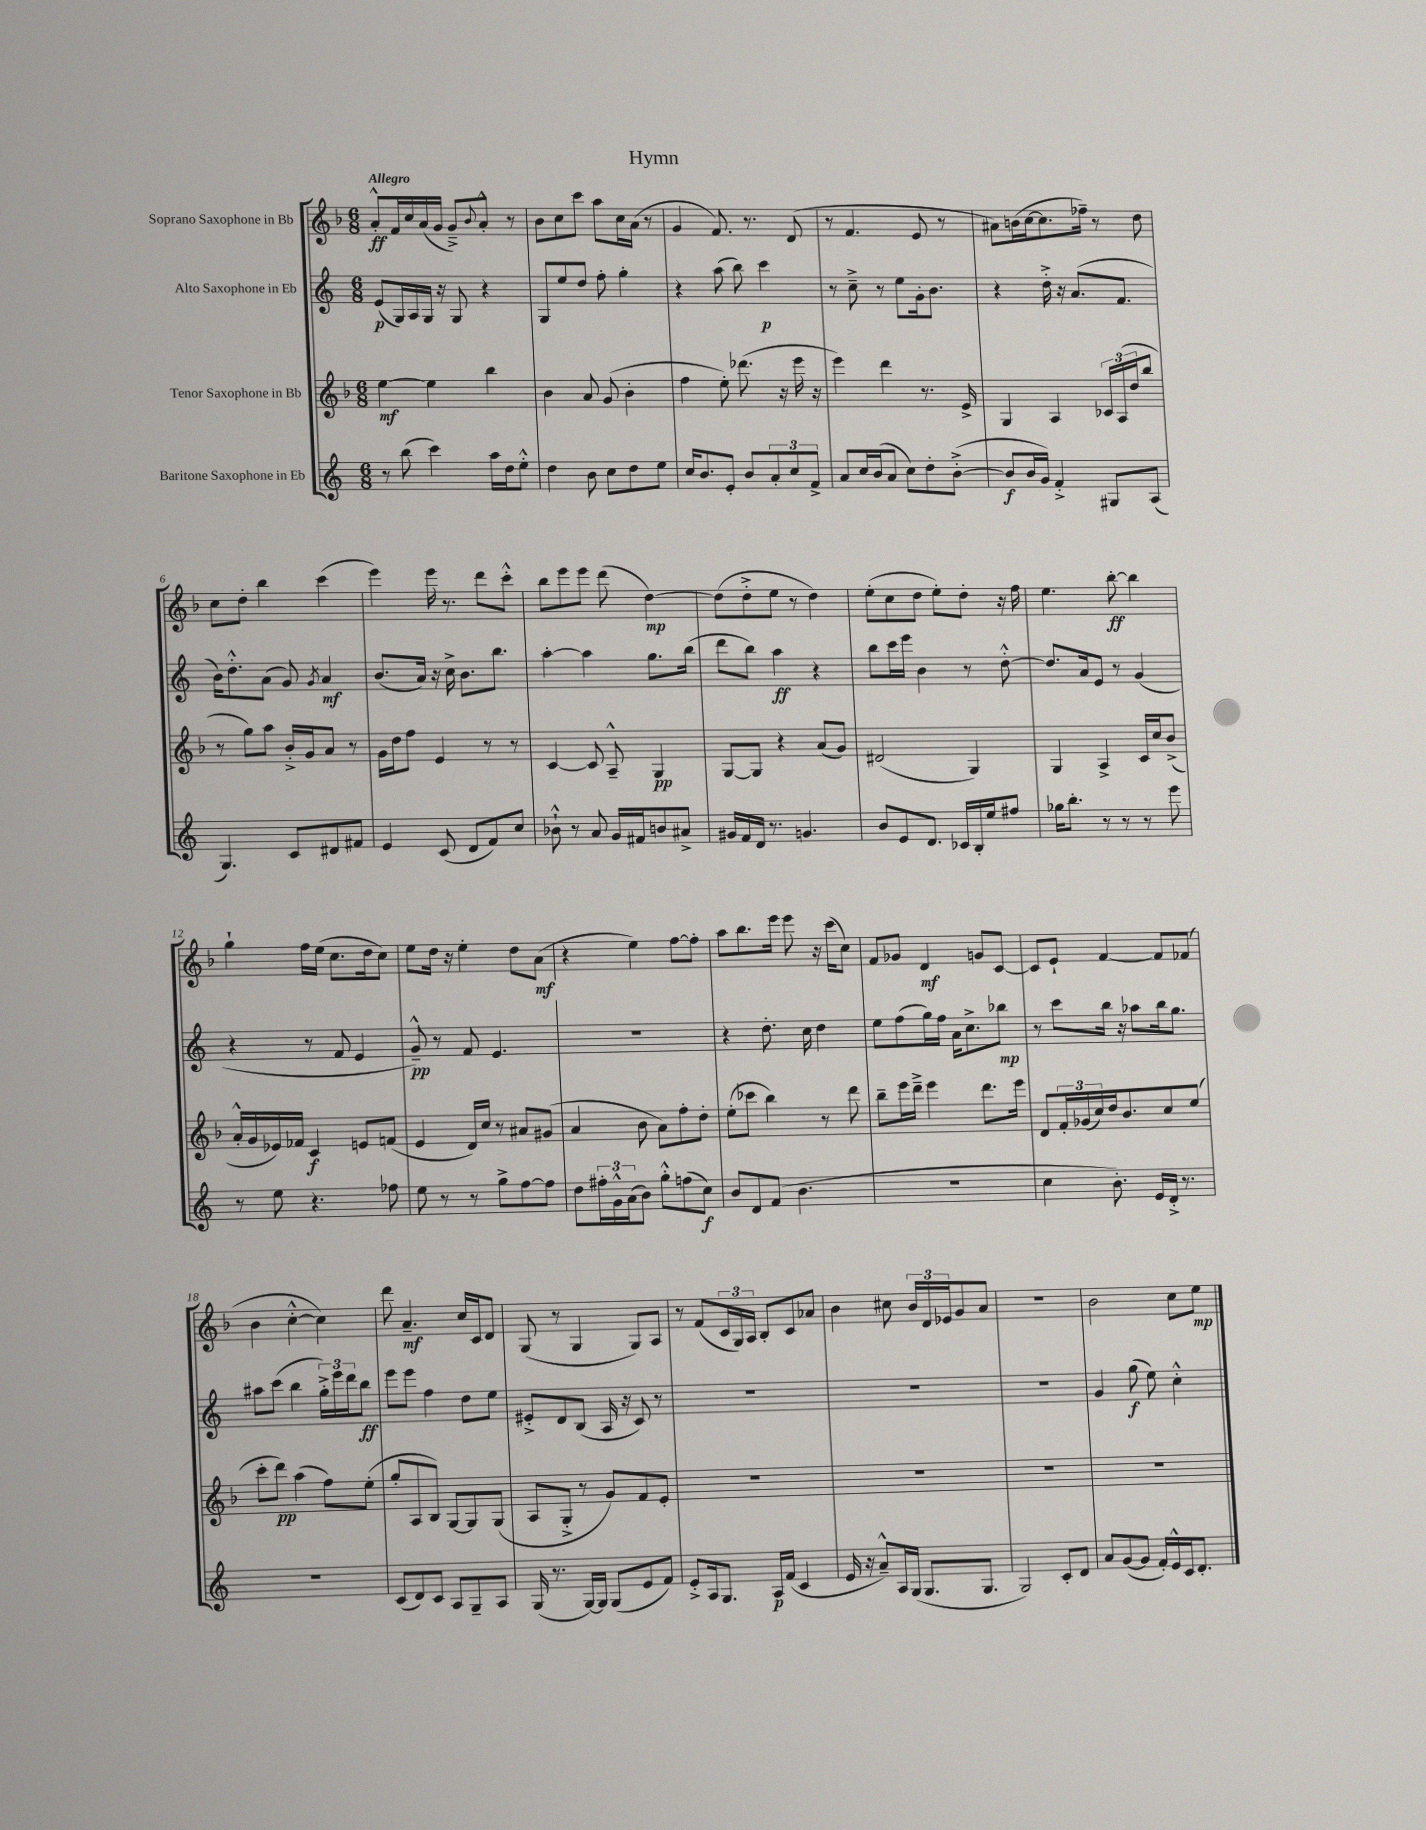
\header { title = "Hymn" }
<<
\new StaffGroup <<
\new Staff = "s0" \with { instrumentName = "Soprano Saxophone in Bb" } {
    \clef treble \key f \major \numericTimeSignature \time 6/8 \tempo "Allegro"
    a'8-.-^\ff f'16 c''16 a'16( g'16 g'8--->) \appoggiatura { bes'8 } a'8-.-^ r8 |
    bes'8 c''8 c'''8 a''8 c''16 a'16( r8 |
    g'4 f'8.) r8. d'8( |
    r8 f'4. e'8 r8 |
    ais'8) b'16( c''16~ c''8. fes''16--) r8 d''8 |
    c''8 d''8-. bes''4 c'''4( |
    e'''4) e'''16 r8. d'''8 c'''8-.-^ |
    bes''8 e'''8 e'''8 d'''8( d''4~\mp) |
    d''8( d''8-.-> e''8 r8 d''4) |
    e''8-.( c''8 d''8 e''8-.) d''8-. r16 f''16 |
    e''4. bes''8~-.\ff bes''4 |
    g''4-! f''16 e''16( c''8. d''16 c''8) |
    e''8 d''16 r16 e''4-. d''8 a'8\mf( |
    r4 e''4) f''8~ f''8-. |
    a''8 bes''8. e'''16 e'''8 r16 c'''16( c''8) |
    f'8 ges'8 d'4\mf g'8 c'8~ |
    c'8 e'8-! f'4~ f'8 fes'8( |
    bes'4 c''4~-.-^ c''4) |
    d'''8 a'4.--\mf c''16 c'16 d'8 |
    g8( r8 g4 g8) a8 |
    r8 f'8( \tuplet 3/2 { c'16 g16) a16 } bes8-. c'8 aes'8 |
    bes'4 cis''8 \tuplet 3/2 { bes'16 d'16 ees'16 } g'8 a'8 |
    R2. |
    bes'2 c''8 e''8\mp \bar "|." |
}
\new Staff = "s1" \with { instrumentName = "Alto Saxophone in Eb" } {
    \clef treble \key c \major \numericTimeSignature \time 6/8
    e'8\p( g16) a16 g16 r16 g8 r4 |
    g8 e''8 d''8 f''8-. g''4-. |
    r4 a''8( b''8) c'''4\p |
    r8 c''8---> r8 e''8 g'16-. b'8. |
    r4 d''16-.-> r16 a'8.( f'8. |
    b'16) d''8.-.-^ a'8( g'8) \acciaccatura { g'8 } a'4\mf |
    b'8.( a'16) r16 c''16-> b'8. b''8. |
    a''4~-. a''4 g''8. b''16( |
    d'''8 b''8) a''4\ff r4 |
    b''8 c'''16 e'''16 b'4 r8 d''8~-.-^ |
    d''8. a'16 e'8 r8 g'4( |
    r4 r8 f'8 e'4 |
    g'8---^\pp) r8 f'8 e'4. |
    R2. |
    r4 d''8.-. c''16 d''4 |
    e''8 f''8( g''16) f''16 a'16 c''8.-> bes''8\mp |
    r8 c'''8 b''16 r16 aes''8 b''16 g''8. |
    ais''8 c'''8( b''4 \tuplet 3/2 { g''16-.->) e'''16 d'''16 } b''8\ff |
    e'''8 e'''8 f''4 d''8 e''8 |
    eis'8-.-> d'8 b8( a16 r16 c'8) r8 |
    R2. |
    R2. |
    R2. |
    g'4 g''8\f( e''8) c''4-.-^ \bar "|." |
}
\new Staff = "s2" \with { instrumentName = "Tenor Saxophone in Bb" } {
    \clef treble \key f \major \numericTimeSignature \time 6/8
    e''4~\mf e''4 bes''4 |
    bes'4 a'8 g'8( bes'4-. |
    f''4 e''8-.) des'''8.( r16 e'''16 r16 |
    e'''4) d'''4 r8. e'16-> |
    g4 a4 \tuplet 3/2 { ces'16 a16( d''16 } bes''8 |
    r8 g''8) a''8 bes'16-.-> g'16 a'8 r8 |
    g'16 d''16 f''8 e'4 r8 r8 |
    c'4~ c'8 a8---^ g4\pp |
    g8~ g8 r4 a'8( g'8) |
    dis'2( g4) |
    g4 a4-> c'16 c''16 bes'8->( |
    a'16-.-^ g'16 ees'16) fes'16 c'4\f e'8 f'8( |
    e'4 d'16) c''16 r8 ais'8 gis'8( |
    a'4 bes'8 a'8) f''8-. d''8-. |
    e''8-.( ces'''8 bes''4) r8 d'''8 |
    bes''8-- e'''16 d'''16---> e'''4 d'''8. e'''16 |
    d'8 \tuplet 3/2 { f'16-. ges'16( c''16) } d''16 bes'8. c''8 e''8( |
    c'''8-. d'''8\pp) a''4( f''8) e''8-.( |
    g''8-. a8 bes8) g8~ g8 g8( |
    a8 g8-.-> r8 g'8) f'8 e'8-. |
    R2. |
    R2. |
    R2. |
    R2. \bar "|." |
}
\new Staff = "s3" \with { instrumentName = "Baritone Saxophone in Eb" } {
    \clef treble \key c \major \numericTimeSignature \time 6/8
    r8 b''8( c'''4) a''16 d''16 e''8-.-^ |
    d''4 b'8 c''8 d''8 e''8 |
    c''16 b'8. e'8-. b'8 \tuplet 3/2 { a'8-. c''8 f'8-> } |
    a'8 c''16 b'16( a'8 c''8) d''8-. b'8~-.->( |
    b'8\f b'16 g'16) f'4-.-> gis8 a8( |
    g4.) c'8 dis'8 fis'8 |
    e'4 c'8( d'8 f'8) c''8 |
    bes'8-!-^ r8 a'8 g'16 fis'16 b'8 ais'8-> |
    gis'16 f'16 d'16 r8. g'4. |
    b'8 e'8 d'8. ces'16 b16-. e''16 fis''8 |
    ges''16 b''8.-. r8 r8 r8 e'''8 |
    r8 e''8 r4. fes''8 |
    e''8 r8 r8 g''8-> f''8~ f''8 |
    d''8 \tuplet 3/2 { fis''16-. g'16-^ a'16( } b'8) g''8-.-^ f''8( c''8\f) |
    b'8 d'8 f'8( b'4. |
    R2. |
    c''4 b'8.-.) e'16 d'16-.-> r8. |
    r2. |
    c'8( d'8) c'8 a8 g8-- a8 |
    g16( r8. g16~) g16 g8( e'8 f'8) |
    e'8-.-> a16 g8. a16\p f'16( c'4 |
    e'16 r16 a'8---^) a16 g16( g8. g8. |
    g2) c'8-. d'8 |
    a'8 g'8~( g'8 f'16-.) e'16-^ c'16 d'8.-. \bar "|." |
}
>>
>>
